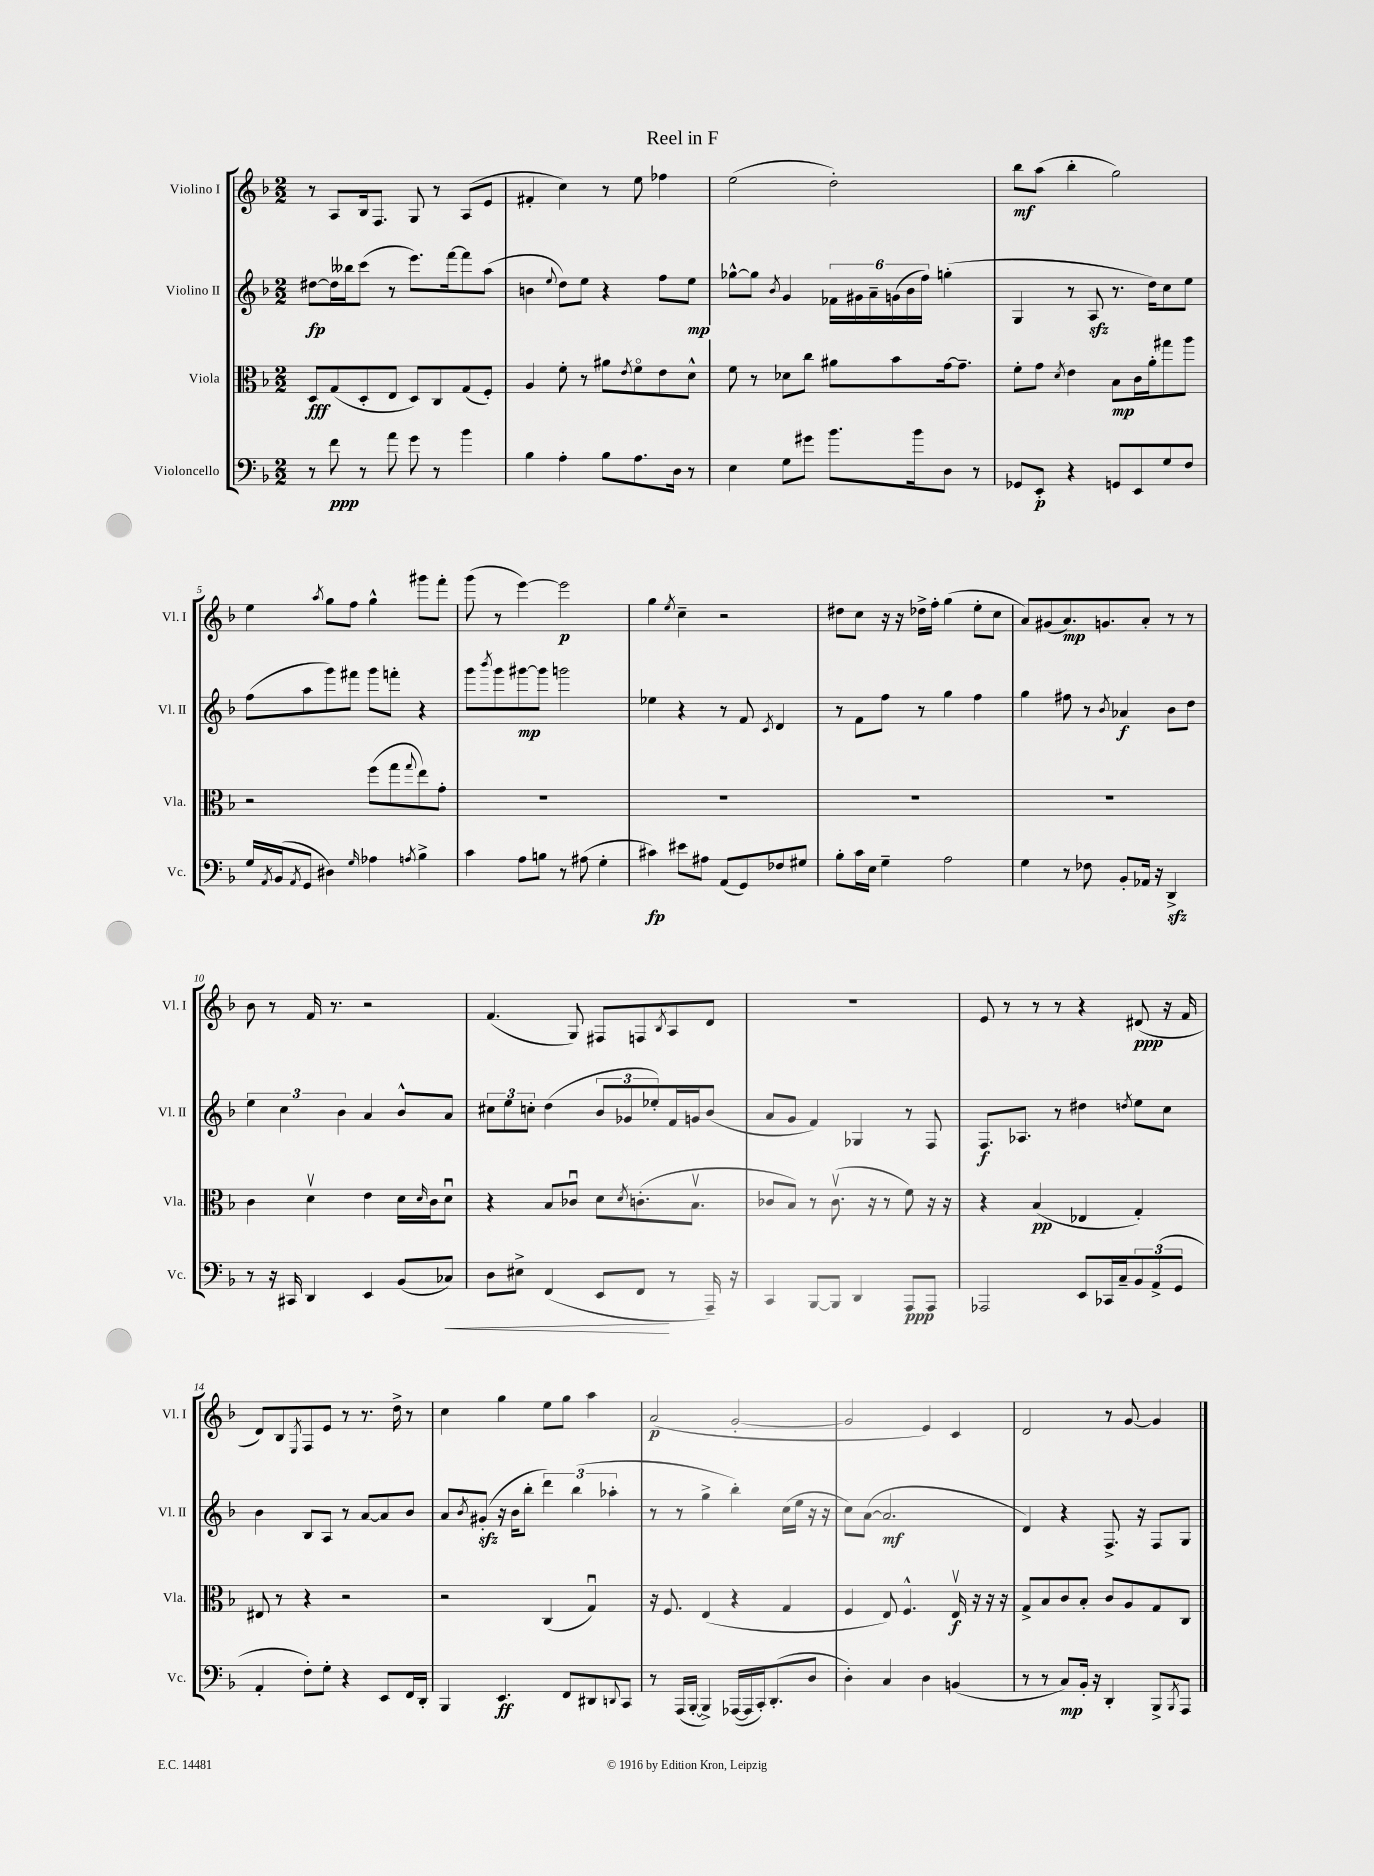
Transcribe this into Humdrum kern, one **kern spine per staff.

**kern	**kern	**kern	**kern
*staff4	*staff3	*staff2	*staff1
*clefF4	*clefC3	*clefG2	*clefG2
*k[b-]	*k[b-]	*k[b-]	*k[b-]
*M2/2	*M2/2	*M2/2	*M2/2
8r	8D	[8dd#	8r
8f	(8G	16dd#]	8A
.	.	16bb--	.
8r	8D'	(8ccc	16B-
.	.	.	8.F
8a	8E	8r	.
8g	8D)	8.eee)	8G
8r	8C	.	8r
.	.	[16fff	.
4b-	(8G	8fff]	(8A
.	8F')	(8aa	8e
=	=	=	=
4B-	4A	4b	4f#'
.	.	8qqee	.
4A'	8f'	8dd)	4cc)
.	8r	8ee	.
8B-	8a#	4r	8r
.	8qe	.	.
8.A	8fo	.	8ee
.	8e	8ff	4ff-
16D	.	.	.
8r	8d^^	8ee	.
=	=	=	=
4E	8f	[8gg-^^	(2ee
.	8r	8gg-]	.
.	.	8qb-	.
8G	8d-	4g	.
8g#	8cc	.	.
8.b-	8a#	24f-	2dd')
.	.	24g#	.
.	.	24a~	.
.	8b-	(24g	.
.	.	24b-	.
16b-	.	.	.
.	.	24ff)	.
8D	[16g	(4gg'	.
.	8.g~]	.	.
8r	.	.	.
=	=	=	=
8GG-	8f'	4G	8bb-
8EE'	8g	.	(8aa
.	8qd	.	.
4r	4e	8r	4bb-'
.	.	8A	.
8GG	8B-	8.r	2gg)
8EE	16c	.	.
.	16a'	16dd)	.
8G	8gg#	8cc	.
8F	8aa	8ee	.
=	=	=	=
16G	2r	(8ff	4ee
8qAA	.	.	.
(16BB-	.	.	.
8qAA	.	.	.
8GG	.	8aa	.
.	.	.	8qaa
4D#)	.	8ggg)	8gg
.	.	8fff#	8ff
16qqG	.	.	.
4A-	(8ff	8ggg	4gg^^
.	8gg	8fff'	.
8qA	8qqgg	.	.
4B-^	8ee)	4r	8ggg#
.	8g'	.	8fff'
=	=	=	=
4c	1r	8ggg	(8ggg
.	.	8qbbb-	.
.	.	8ggg	8r
8A	.	[8ggg#	[4eee)
8B	.	8ggg#]	.
8r	.	2ggg	2eee]
(8A#	.	.	.
4G'	.	.	.
=	=	=	=
4c#)	1r	4ee-	4gg
.	.	.	8qee
8e#	.	4r	4cc~
8A#	.	.	.
(8AA	.	8r	2r
8GG)	.	8f	.
.	.	8qc	.
8F-	.	4d	.
8G#	.	.	.
=	=	=	=
8B-'	1r	8r	8dd#
16c	.	8f	8cc
16E	.	.	.
4G~	.	8ff	16r
.	.	.	16r
.	.	8r	16dd-^
.	.	.	16ff'
2A	.	4gg	(4gg
.	.	4ff	8ee'
.	.	.	8cc
=	=	=	=
4G	1r	4gg	8a)
.	.	.	(8g#
8r	.	8ff#	8.a)
8F-	.	8r	.
.	.	.	8.g
.	.	8qb-	.
8BB-'	.	4a-	.
16AA-	.	.	8a'
16r	.	.	.
4DD^	.	8b-	8r
.	.	8dd	8r
=	=	=	=
8r	4c	6ee	8b-
16r	.	.	8r
.	.	6cc	.
16CC#	.	.	.
4DD	4dv	.	16f
.	.	.	8.r
.	.	6b-	.
4EE	4e	4a	2r
(8BB-	16d	8b-^^	.
.	16qqd	.	.
.	16c	.	.
8C-)	8du	8a	.
=	=	=	=
8D	4r	12cc#	(4.f
.	.	12ee	.
8E#^	.	.	.
.	.	12cc'	.
(4FF	8B-	(4dd	.
.	8c-u	.	8G)
8EE	8d	12b-	8F#
.	.	12g-	.
.	8qd	.	.
8FF	(8.c'	.	8F
.	.	12ee-')	.
.	.	.	8qB-
8r	.	16f	8A
.	8.B-v	16g	.
16AAA~)	.	(8b-	8d
16r	.	.	.
=	=	=	=
4CC	8c-	8a	1r
.	8B-)	8g	.
[8BBB-	8r	4f)	.
8BBB-]	(8.c-v	.	.
4DD	.	4G-	.
.	16r	.	.
.	8r	.	.
8AAA	8f)	8r	.
8AAA	16r	8F	.
.	16r	.	.
=	=	=	=
2AAA-	4r	8.F	8e
.	.	.	8r
.	.	8.A-	.
.	(4B-	.	8r
.	.	8r	8r
8EE	4E-	4dd#	4r
16CC-	.	.	.
16C~	.	.	.
.	.	8qdd	.
12BB-	4G')	8ee	(8d#
(12AA^	.	.	.
.	.	8cc	16r
12GG	.	.	.
.	.	.	16f
=	=	=	=
4AA'	8E#	4b-	8d)
.	8r	.	8B-
.	.	.	8qE
8F')	4r	8B-	8F
8G'	.	8A	8e
4r	2r	8r	8r
.	.	[8a	8.r
8EE	.	8a]	.
.	.	.	16dd^
16FF	.	8b-	8r
16DD'	.	.	.
=	=	=	=
4BBB-	2r	8a	4cc
.	.	8qb-	.
.	.	(8g#'	.
4.EE	.	16r	4gg
.	.	16b-	.
.	.	8bb-'	.
.	(4C	6ddd)	8ee
8FF	.	.	8gg
.	.	(6bb-	.
8DD#	4Gu)	.	4aa
.	.	6aa-'	.
8qqDD	.	.	.
8CC	.	.	.
=	=	=	=
8r	16r	8r	(2a
.	8.F	.	.
(16AAA	.	8r	.
[16BBB-'	.	.	.
4BBB-^])	(4E	4gg^	.
([16AAA-	4r	4bb-')	[2g'
16AAA-]	.	.	.
16CC')	.	.	.
(8.DD'	.	.	.
.	4G	(16cc	.
.	.	16ee	.
8D	.	16r	.
.	.	16r	.
=	=	=	=
4D')	4F	8cc)	2g]
.	.	([8a	.
4C	8E)	2.a]	.
.	4.F^^	.	.
4D	.	.	4e)
(4BB	16Ev	.	4c
.	16r	.	.
.	16r	.	.
.	16r	.	.
=	=	=	=
8r	8G^	4d)	2d
8r	8B-	.	.
8C)	8c	4r	.
16BB-'	8B-'	.	.
16r	.	.	.
4DD'	8c	8.F^	8r
.	8A	.	[8g
.	.	16r	.
8BBB-^	8G	8F	4g]
8qBBB-	.	.	.
8AAA	8C	8G	.
==	==	==	==
*-	*-	*-	*-
